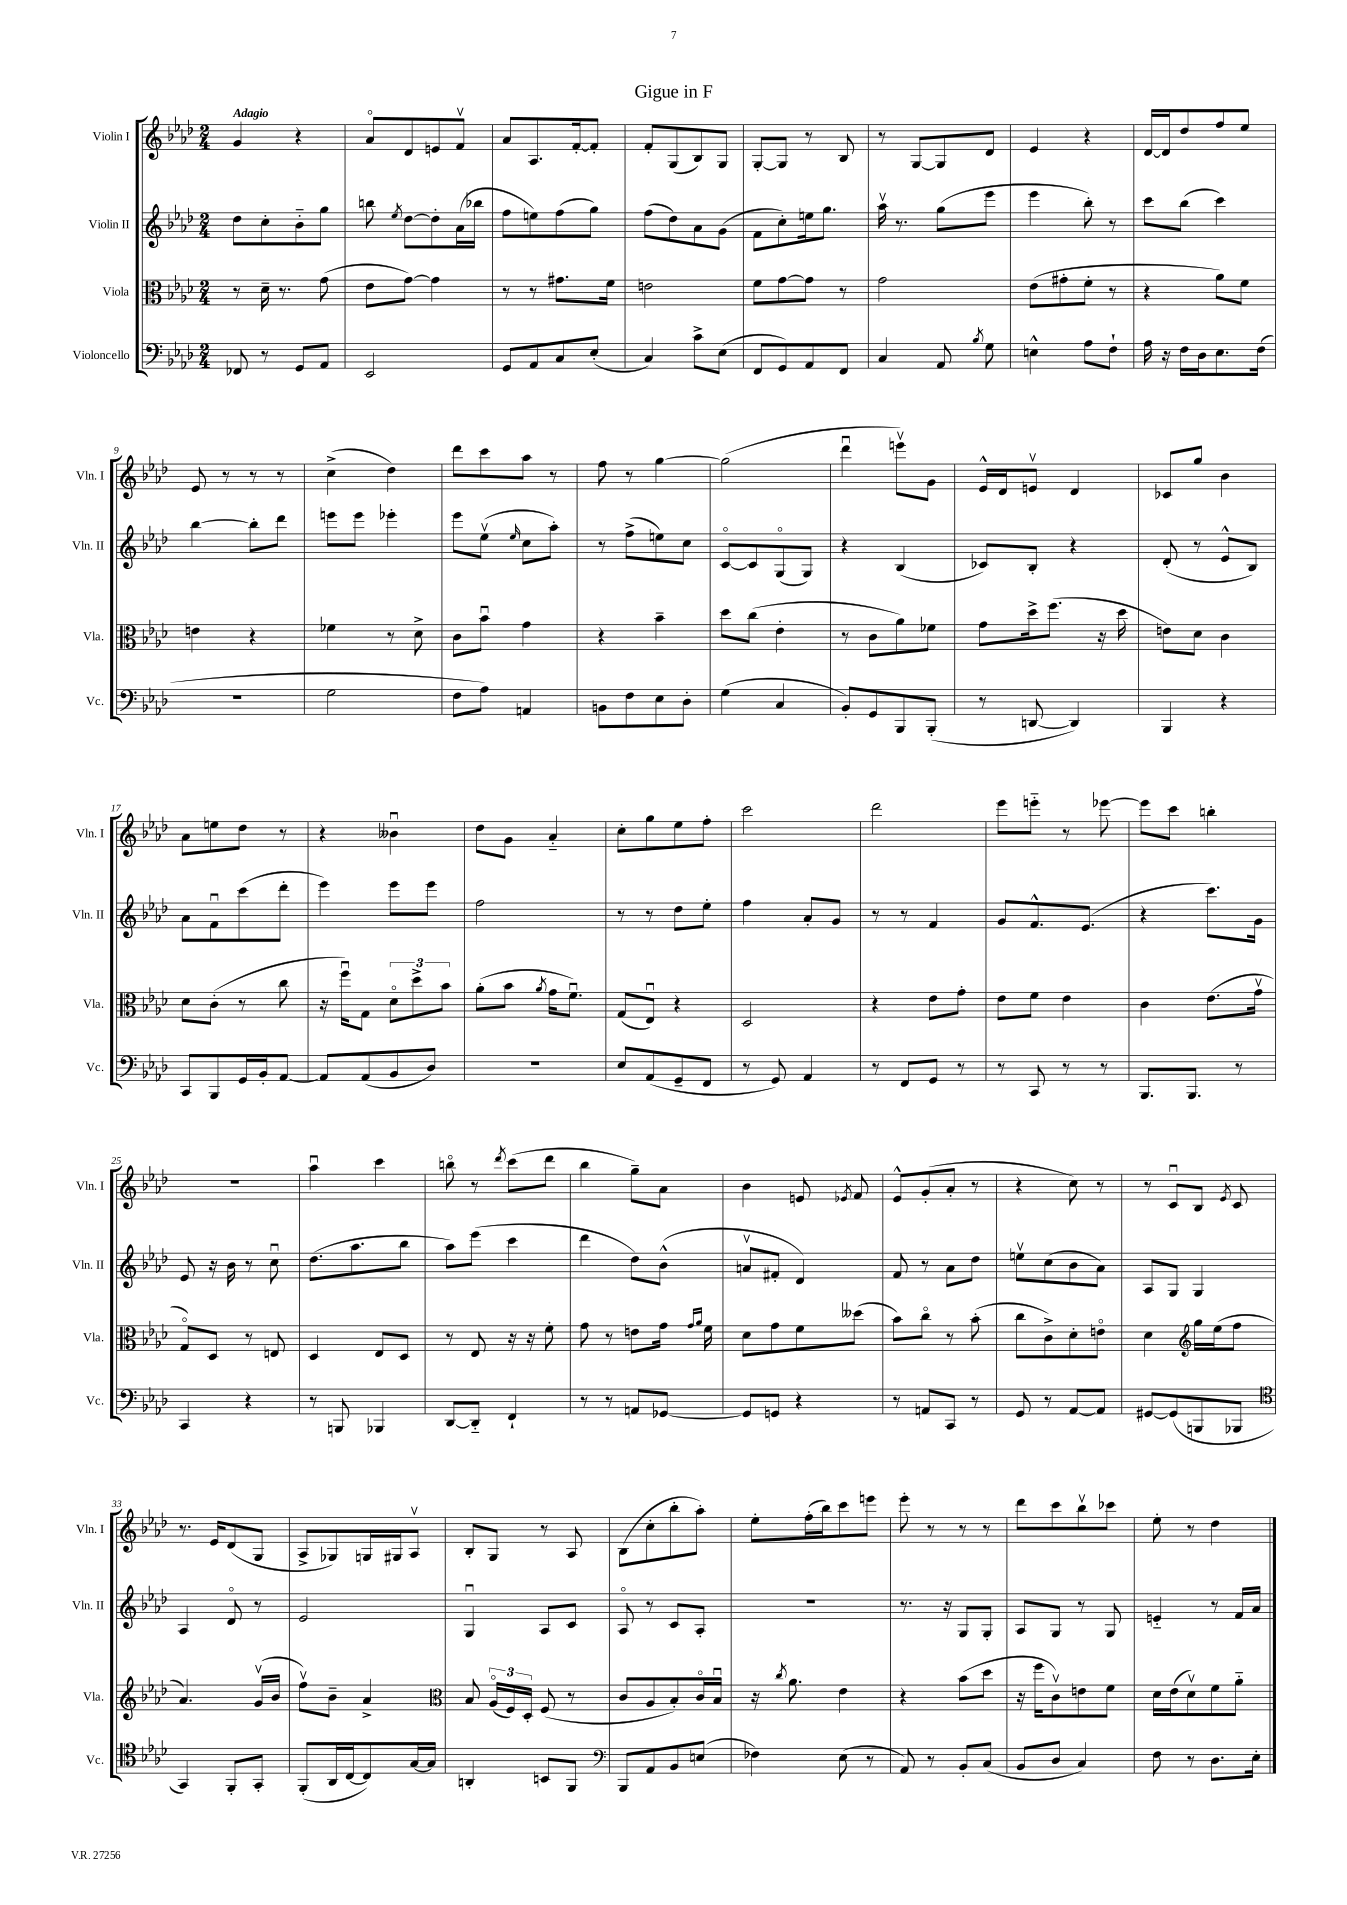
\header { title = "Gigue in F" }
<<
\new StaffGroup <<
\new Staff = "s0" \with { instrumentName = "Violin I" shortInstrumentName = "Vln. I" } {
    \clef treble \key aes \major \numericTimeSignature \time 2/4 \tempo "Adagio"
    \autoBeamOff g'4 r4 |
    aes'8[\flageolet des'8 e'8 f'8]\upbow |
    aes'8[ aes8. f'16~-. f'8]-. |
    f'8[-. g8( bes8) g8] |
    g8[~-. g8] r8 bes8 |
    r8 g8[~ g8 des'8] |
    ees'4 r4 |
    des'16[~ des'16 des''8 f''8 ees''8] |
    ees'8 r8 r8 r8 |
    c''4->( des''4) |
    des'''8[ c'''8 aes''8] r8 |
    f''8 r8 g''4~ |
    g''2( |
    des'''4\downbow e'''8[\upbow) g'8] |
    ees'16[-^ des'16 e'8]\upbow des'4 |
    ces'8[ g''8] bes'4 |
    aes'8[ e''8 des''8] r8 |
    r4 beses'4\downbow |
    des''8[ g'8] aes'4-_ |
    c''8[-. g''8 ees''8 f''8]-. |
    c'''2 |
    des'''2 |
    ees'''8[ e'''8]-_ r8 ees'''8~ |
    ees'''8[ c'''8] b''4-. |
    r2 |
    aes''4\downbow c'''4 |
    b''8\flageolet r8 \acciaccatura { des'''8 } c'''8[( des'''8] |
    bes''4 g''8[--) aes'8] |
    bes'4 e'8 \acciaccatura { ees'8 } f'8 |
    ees'8[-^ g'8-.( aes'8]-. r8 |
    r4 c''8) r8 |
    r8 c'8[\downbow bes8] \acciaccatura { ees'8 } c'8 |
    r8. ees'16[ des'8( g8] |
    aes8[-> ges8) g16 gis16 aes8]\upbow |
    bes8[-. g8] r8 aes8 |
    bes8[( c''8-. bes''8-. aes''8]-.) |
    ees''8[-. f''16-.( bes''16) c'''8 e'''8] |
    ees'''8-. r8 r8 r8 |
    des'''8[ c'''8 bes''8\upbow ces'''8] |
    ees''8-. r8 des''4 \bar "|." |
}
\new Staff = "s1" \with { instrumentName = "Violin II" shortInstrumentName = "Vln. II" } {
    \clef treble \key aes \major \numericTimeSignature \time 2/4
    \autoBeamOff des''8[ c''8-. bes'8-_ g''8] |
    b''8 \acciaccatura { ees''8 } des''8[~ des''8-. aes'16( bes''16] |
    f''8[ e''8) f''8( g''8]) |
    f''8[( des''8) aes'8 g'8]( |
    f'8[ c''8-.) e''16 g''8.] |
    aes''16\upbow r8. g''8[( ees'''8] |
    ees'''4 bes''8-.) r8 |
    c'''8[ bes''8]( c'''4) |
    bes''4~ bes''8[-. des'''8] |
    e'''8[ e'''8] ees'''4-. |
    ees'''8[ ees''8]\upbow( \grace { ees''16 } c''8[ aes''8]-.) |
    r8 f''8[->( e''8) c''8] |
    c'8[~\flageolet c'8 g8\flageolet( g8]) |
    r4 bes4( |
    ces'8[) bes8]-. r4 |
    des'8-.( r8 ees'8[-^ bes8]) |
    aes'8[ f'8\downbow c'''8( des'''8]-. |
    ees'''4) ees'''8[ ees'''8] |
    f''2 |
    r8 r8 des''8[ ees''8]-. |
    f''4 aes'8[-. g'8] |
    r8 r8 f'4 |
    g'8[ f'8.-^ ees'8.]( |
    r4 c'''8.[) g'16] |
    ees'8 r16 bes'16 r8 c''8\downbow |
    des''8.[( aes''8. bes''8] |
    aes''8[) ees'''8]( c'''4 |
    des'''4 des''8[) bes'8]-^( |
    a'8[\upbow fis'8]-. des'4) |
    f'8 r8 aes'8[ des''8] |
    e''8[\upbow c''8( bes'8 aes'8]) |
    aes8[ g8] g4 |
    aes4 des'8\flageolet r8 |
    ees'2 |
    g4\downbow aes8[ c'8] |
    aes8\flageolet r8 c'8[ aes8]-. |
    r2 |
    r8. r16 g8[ g8]-. |
    aes8[ g8] r8 g8 |
    e'4-_ r8 f'16[ aes'16] \bar "|." |
}
\new Staff = "s2" \with { instrumentName = "Viola" shortInstrumentName = "Vla." } {
    \clef alto \key aes \major \numericTimeSignature \time 2/4
    \autoBeamOff r8 des'16-- r8. g'8( |
    ees'8[ g'8]~) g'4 |
    r8 r8 gis'8.[ f'16] |
    e'2 |
    f'8[ g'8~ g'8] r8 |
    g'2 |
    ees'8[( gis'8-. f'8]-. r8 |
    r4 aes'8[) f'8] |
    e'4 r4 |
    fes'4 r8 des'8-> |
    c'8[ bes'8]\downbow g'4 |
    r4 bes'4-- |
    des''8[ c''8]( ees'4-. |
    r8 c'8[ aes'8) fes'8] |
    g'8[ des''16-> f''8.]( r16 des''16 |
    e'8[) des'8] c'4 |
    des'8[ c'8]-.( r8 c''8 |
    r16 f''16[\downbow) g8] \tuplet 3/2 { des'8[\flageolet des''8-> bes'8] } |
    aes'8[-.( bes'8] \acciaccatura { aes'8 } g'16[ f'8.]\downbow) |
    g8[( ees8]\downbow) r4 |
    des2 |
    r4 ees'8[ g'8]-. |
    ees'8[ f'8] ees'4 |
    c'4 ees'8.[( g'16]\upbow |
    g8[\flageolet) des8] r8 e8 |
    des4 ees8[ des8] |
    r8 ees8 r16 r16 f'8-. |
    g'8 r8 e'8[ g'16] \grace { g'16[ aes'16] } f'16 |
    des'8[ g'8 f'8 deses''8]( |
    bes'8[) c''8]\flageolet r8 bes'8-.( |
    c''8[ c'8->) des'8-. e'8]\flageolet |
    des'4 \clef treble g''16[ ees''16( f''8] |
    aes'4.) g'16[\upbow( bes'16] |
    f''8[\upbow) bes'8]-- aes'4-> |
    \clef alto bes8 \tuplet 3/2 { aes16[\flageolet( f16) des16]-. } f8( r8 |
    c'8[ aes8 bes8-.) c'16\flageolet bes16]\downbow |
    r16 \acciaccatura { c''8 } aes'8. ees'4 |
    r4 bes'8[( des''8] |
    r16 f''16[ c'8\upbow) e'8 f'8] |
    des'16[ ees'16( des'8\upbow) f'8 aes'8]-_ \bar "|." |
}
\new Staff = "s3" \with { instrumentName = "Violoncello" shortInstrumentName = "Vc." } {
    \clef bass \key aes \major \numericTimeSignature \time 2/4
    \autoBeamOff fes,8 r8 g,8[ aes,8] |
    ees,2 |
    g,8[ aes,8 c8 ees8]-.( |
    c4) c'8[-> ees8]( |
    f,8[ g,8) aes,8 f,8] |
    c4 aes,8 \acciaccatura { bes8 } g8 |
    e4-^ aes8[ f8]-! |
    aes16 r16 f16[ des16 ees8. f16]( |
    R2 |
    g2 |
    f8[ aes8]) a,4 |
    b,8[ f8 ees8 des8]-. |
    g4( c4 |
    bes,8[-.) g,8 bes,,8 bes,,8]-.( |
    r8 d,8~ d,4) |
    bes,,4 r4 |
    c,8[ bes,,8 g,16 bes,16-. aes,8]~ |
    aes,8[ aes,8( bes,8 des8]) |
    r2 |
    ees8[ aes,8( g,8-- f,8] |
    r8 g,8) aes,4 |
    r8 f,8[ g,8] r8 |
    r8 c,8 r8 r8 |
    bes,,8.[ bes,,8.] r8 |
    c,4 r4 |
    r8 b,,8 bes,,4 |
    des,8[~ des,8]-_ f,4-! |
    r8 r8 a,8[ ges,8]~ |
    ges,8[ g,8] r4 |
    r8 a,8[ c,8] r8 |
    g,8 r8 aes,8[~ aes,8] |
    gis,8[~ gis,8( b,,8 bes,,8] |
    \clef tenor g,4) f,8[-. g,8]-. |
    f,8[-.( aes,16 c16~ c8) g16~ g16] |
    a,4-. b,8[ f,8] |
    \clef bass bes,,8[ aes,8 bes,8 e8]( |
    fes4) ees8( r8 |
    aes,8) r8 bes,8[-. c8]( |
    bes,8[ des8] c4) |
    f8 r8 des8.[ ees16]-. \bar "|." |
}
>>
>>
